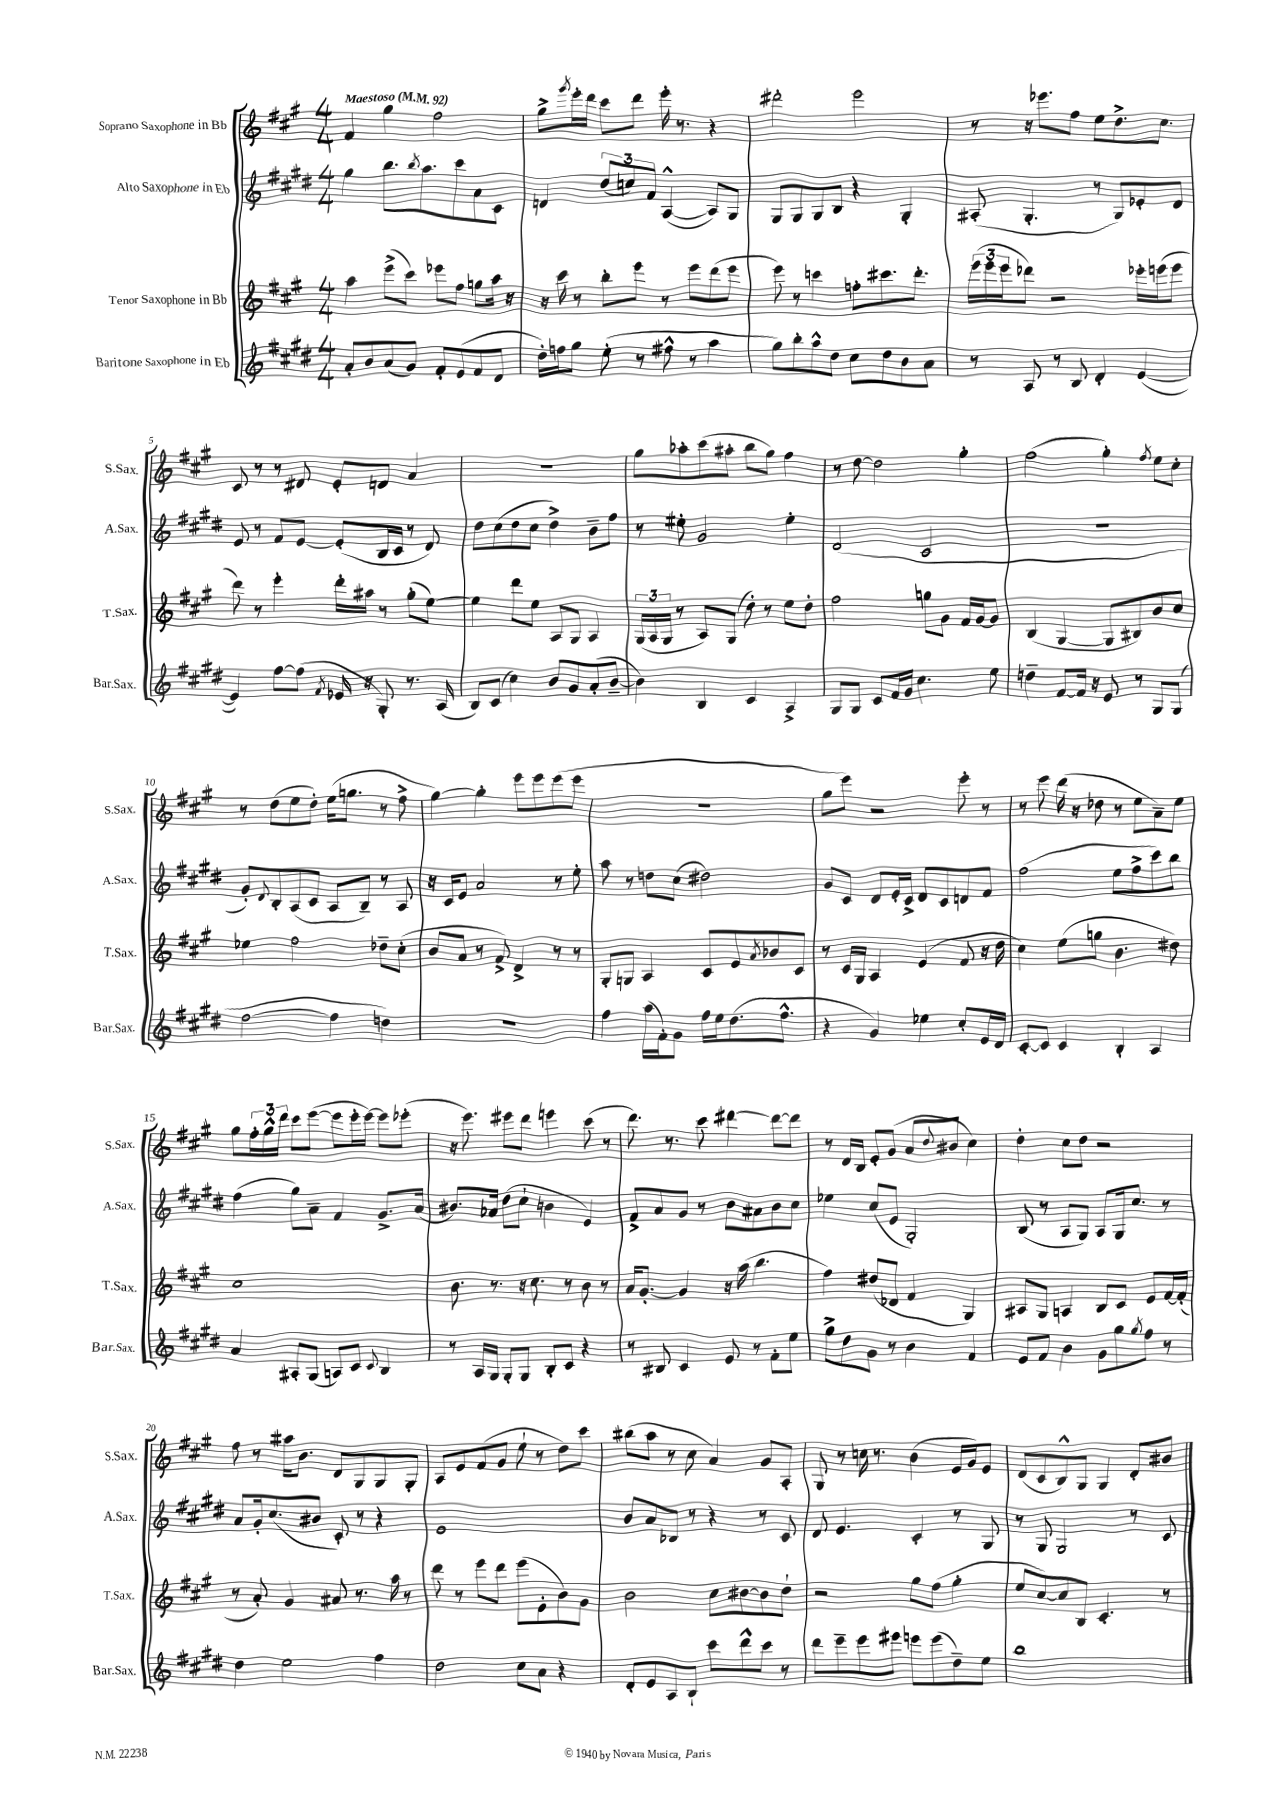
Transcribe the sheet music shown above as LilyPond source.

<<
\new StaffGroup <<
\new Staff = "s0" \with { instrumentName = "Soprano Saxophone in Bb" shortInstrumentName = "S.Sax." } {
    \clef treble \key a \major \numericTimeSignature \time 4/4 \tempo "Maestoso" 4 = 92
    fis'4 gis''4 fis''2 |
    gis''8-> \acciaccatura { gis'''8 } e'''16-. d'''16 cis'''8 d'''8 e'''16-. r8. r4 |
    dis'''2-. e'''2 |
    r8 r16 ees'''8. fis''8 e''8 d''8.-> cis''8. |
    cis'8 r8 r8 dis'8 e'8-. d'8 a'4 |
    r1 |
    gis''8 aes''8-. cis'''8( ais''8-. b''8 gis''8) fis''4 |
    r8 d''8~ d''2 gis''4-. |
    fis''2( gis''4-.) \acciaccatura { fis''8 } e''8 cis''8-. |
    r8 d''8( e''8 d''8-.) e''16( g''8. r8 fis''8-> |
    gis''4~) gis''4-. e'''8 e'''8 e'''8( e'''8 |
    R1 |
    gis''8 e'''8) r2 e'''8-. r8 |
    r8 e'''8 d'''16( r16 des''8 r8 e''8 a'8--) e''8 |
    gis''8 \tuplet 3/2 { fis''16-. gis''16-^ d'''16 } cis'''8 e'''8~( e'''8 e'''16-. e'''16~) e'''8 ees'''8-.( |
    r16 e'''8.) eis'''8 d'''8 e'''4 cis'''8( r8 |
    d'''8.) r8. cis'''8 dis'''4~ dis'''8~ dis'''8 |
    r8 d'16 b16 e'8-. gis'8( a'8 \appoggiatura { d''8 } bis'8 cis''4) |
    d''4-. cis''8 d''8 r2 |
    fis''8 r8 ais''16 b'8. d'8 gis8 gis8 gis8-. |
    a8 e'8 fis'8( gis'8 e''8-! r8 d''8) cis'''8 |
    bis''8( a''8 r8 cis''8 a'4) gis'8 a8-. |
    gis8 r8 c''16 r8. b'4( e'16 gis'16) e'8 |
    d'8( cis'8 b8-^) gis8 gis4 d'8-. bis'8 \bar "|." |
}
\new Staff = "s1" \with { instrumentName = "Alto Saxophone in Eb" shortInstrumentName = "A.Sax." } {
    \clef treble \key e \major \numericTimeSignature \time 4/4
    gis''4 b''8. \acciaccatura { b''8 } a''8. cis'''8 a'8 cis'8 |
    d'4 \tuplet 3/2 { dis''8( c''8) fis'8 } a4~-^( a8) gis8 |
    gis8 gis8 gis8 b8 r4 gis4-. |
    ais8-.( gis4.-. r8 gis8) ees'8-. dis'8 |
    e'8 r8 fis'8 e'8~ e'8-.( b16 cis'16 r8 dis'8) |
    dis''8 cis''8( dis''8 cis''8 dis''4->) b'8-- fis''8 |
    r8 eis''8-. gis'2 eis''4-. |
    dis'2( cis'2 |
    R1 |
    gis'8-.) \appoggiatura { dis'8 } b8-. a8( cis'8 a8 b8--) r8 a8 |
    r16 cis'16 e'8 a'2 r8 e''8-. |
    a''8 r8 d''8 cis''8( dis''2) |
    gis'8 cis'8 dis'8 e'16-. cis'16-> dis'8 cis'8 d'8 fis'8 |
    fis''2( e''8 fis''8-> cis'''8) b''8 |
    fis''4( gis''8) a'8-- fis'4 gis'8.-> a'16( |
    bis'8.) aes'16 dis''8( cis''8-! b'4 e'4) |
    fis'8-> a'8 gis'8 r8 b'8 ais'8 b'8 cis''8 |
    ees''4 cis''8( e'8 gis2-.) |
    b8( r8 a8 gis8) a8 gis16 cis''8. r8 |
    a'8 gis'16-. cis''8.( bis'8 cis'8-.) r8 r4 |
    e'1 |
    b'8 a'8 bes8 r8 r4 r8 cis'8 |
    dis'8 e'4. cis'4-. r8 gis8 |
    r8 gis8 gis2 r8 cis'8 \bar "|." |
}
\new Staff = "s2" \with { instrumentName = "Tenor Saxophone in Bb" shortInstrumentName = "T.Sax." } {
    \clef treble \key a \major \numericTimeSignature \time 4/4
    a''4 e'''8->( cis'''8) ees'''8 fis''8 g''8 a''16 r16 |
    r16 cis'''16 r8 b''8-. e'''8 r8 e'''8 d'''8( e'''8 |
    e'''8) r8 c'''4 f''8-. cis'''8. d'''8.-. |
    \tuplet 3/2 { e'''16( e'''16 e'''16 } des'''8) r2 ees'''16-. e'''16( e'''8 |
    d'''8) r8 e'''4-. d'''16-. ais''16 r8 gis''8-.( e''8~) |
    e''4 d'''8 e''8 a8 gis8 a4 |
    \tuplet 3/2 { gis16( a16 gis16 } r8 a8) gis8( d''8-.) r8 e''8 d''8-. |
    fis''2 g''8 gis'8 fis'16 gis'16~ gis'8 |
    b4( gis4~ gis8 bis8) b'8 cis''8 |
    ees''4 fis''2 des''8-- cis''8-.( |
    b'8 a'8 r8 fis'8->) d'4-> r8 r8 |
    gis8-. g8 a4 cis'8 e'8 \acciaccatura { a'8 } bes'8 cis'8 |
    r8 cis'16 gis16 a4 e'4( fis'8 r16 d''16 |
    cis''4) e''8( g''8 b'4. dis''8) |
    cis''1 |
    b'8. r8. r16 cis''8. r8 b'8 r8 |
    a'16 gis'8.~-. gis'4 r16 a''16( b''4. |
    fis''4) dis''8( des'8 fis'4 gis4) |
    ais8 gis8 a4 b8 cis'8 e'8 fis'16~ fis'16-.( |
    r8 a'8-.) gis'4 ais'8 r8. a''16 r8 |
    d'''8 r8 e'''8 d'''8 e'''8( e'8-. b'8) gis'8 |
    b'2 cis''8 bis'8~ bis'8 d''8-! |
    r2 gis''8 fis''8( gis''4-. |
    e''8 cis''8~) cis''8 b8 cis'4.-. r8 \bar "|." |
}
\new Staff = "s3" \with { instrumentName = "Baritone Saxophone in Eb" shortInstrumentName = "Bar.Sax." } {
    \clef treble \key e \major \numericTimeSignature \time 4/4
    a'8-. b'8 a'8( gis'8) fis'8-. e'8( fis'8 dis'8 |
    dis''16-.) f''16 gis''8 e''8-.( r8 fis''8-^ r8 a''4 |
    gis''8) b''8-. a''8-^ dis''8 cis''8 dis''8 b'8 a'8 |
    r8 a8 r8 b8 dis'4-. e'4~( |
    e'4) fis''8~ fis''8( \acciaccatura { fis'8 } ees'16 r16 gis8-.) r8. a16( |
    b8) cis'8( cis''4) b'8 gis'8 a'8-.( b'8~-- |
    b'4) b4 cis'4 a4-> |
    gis8 gis8 cis'8 fis'16 gis'16 cis''4. e''8 |
    d''4-- fis'8~ fis'16 r16 e'8 r8 gis8 gis8( |
    fis''2~ fis''4 d''4) |
    r1 |
    fis''4 a''16( fis'16-.) gis'8 fis''16 e''16 dis''8.( fis''8.-^ |
    r4 gis'4) ees''4 cis''8-. e'16 dis'16 |
    cis'8~-. cis'8 cis'4 b4-. a4 |
    a'4 ais8-. gis8( a8) cis'8 \appoggiatura { cis'8 } b4 |
    r8 a16 gis16 gis8-. gis8 b8-. cis'8 r4 |
    r8 bis8 cis'4 e'8 r8 fis'8-. e''8 |
    gis''8-> dis''8 gis'8 r8 b'4 fis'4 |
    e'8 fis'8 b'4 gis'8 gis''8 \acciaccatura { gis''8 } fis''8 r8 |
    dis''4 e''2 fis''4 |
    dis''2 cis''8 a'8 r4 |
    dis'8-. e'8 a8 b8-! cis'''8 dis'''8-^ cis'''8 r8 |
    dis'''8 e'''8-- e'''8 eis'''8 e'''8 e'''8( dis''8--) e''8 |
    b''1 \bar "|." |
}
>>
>>
